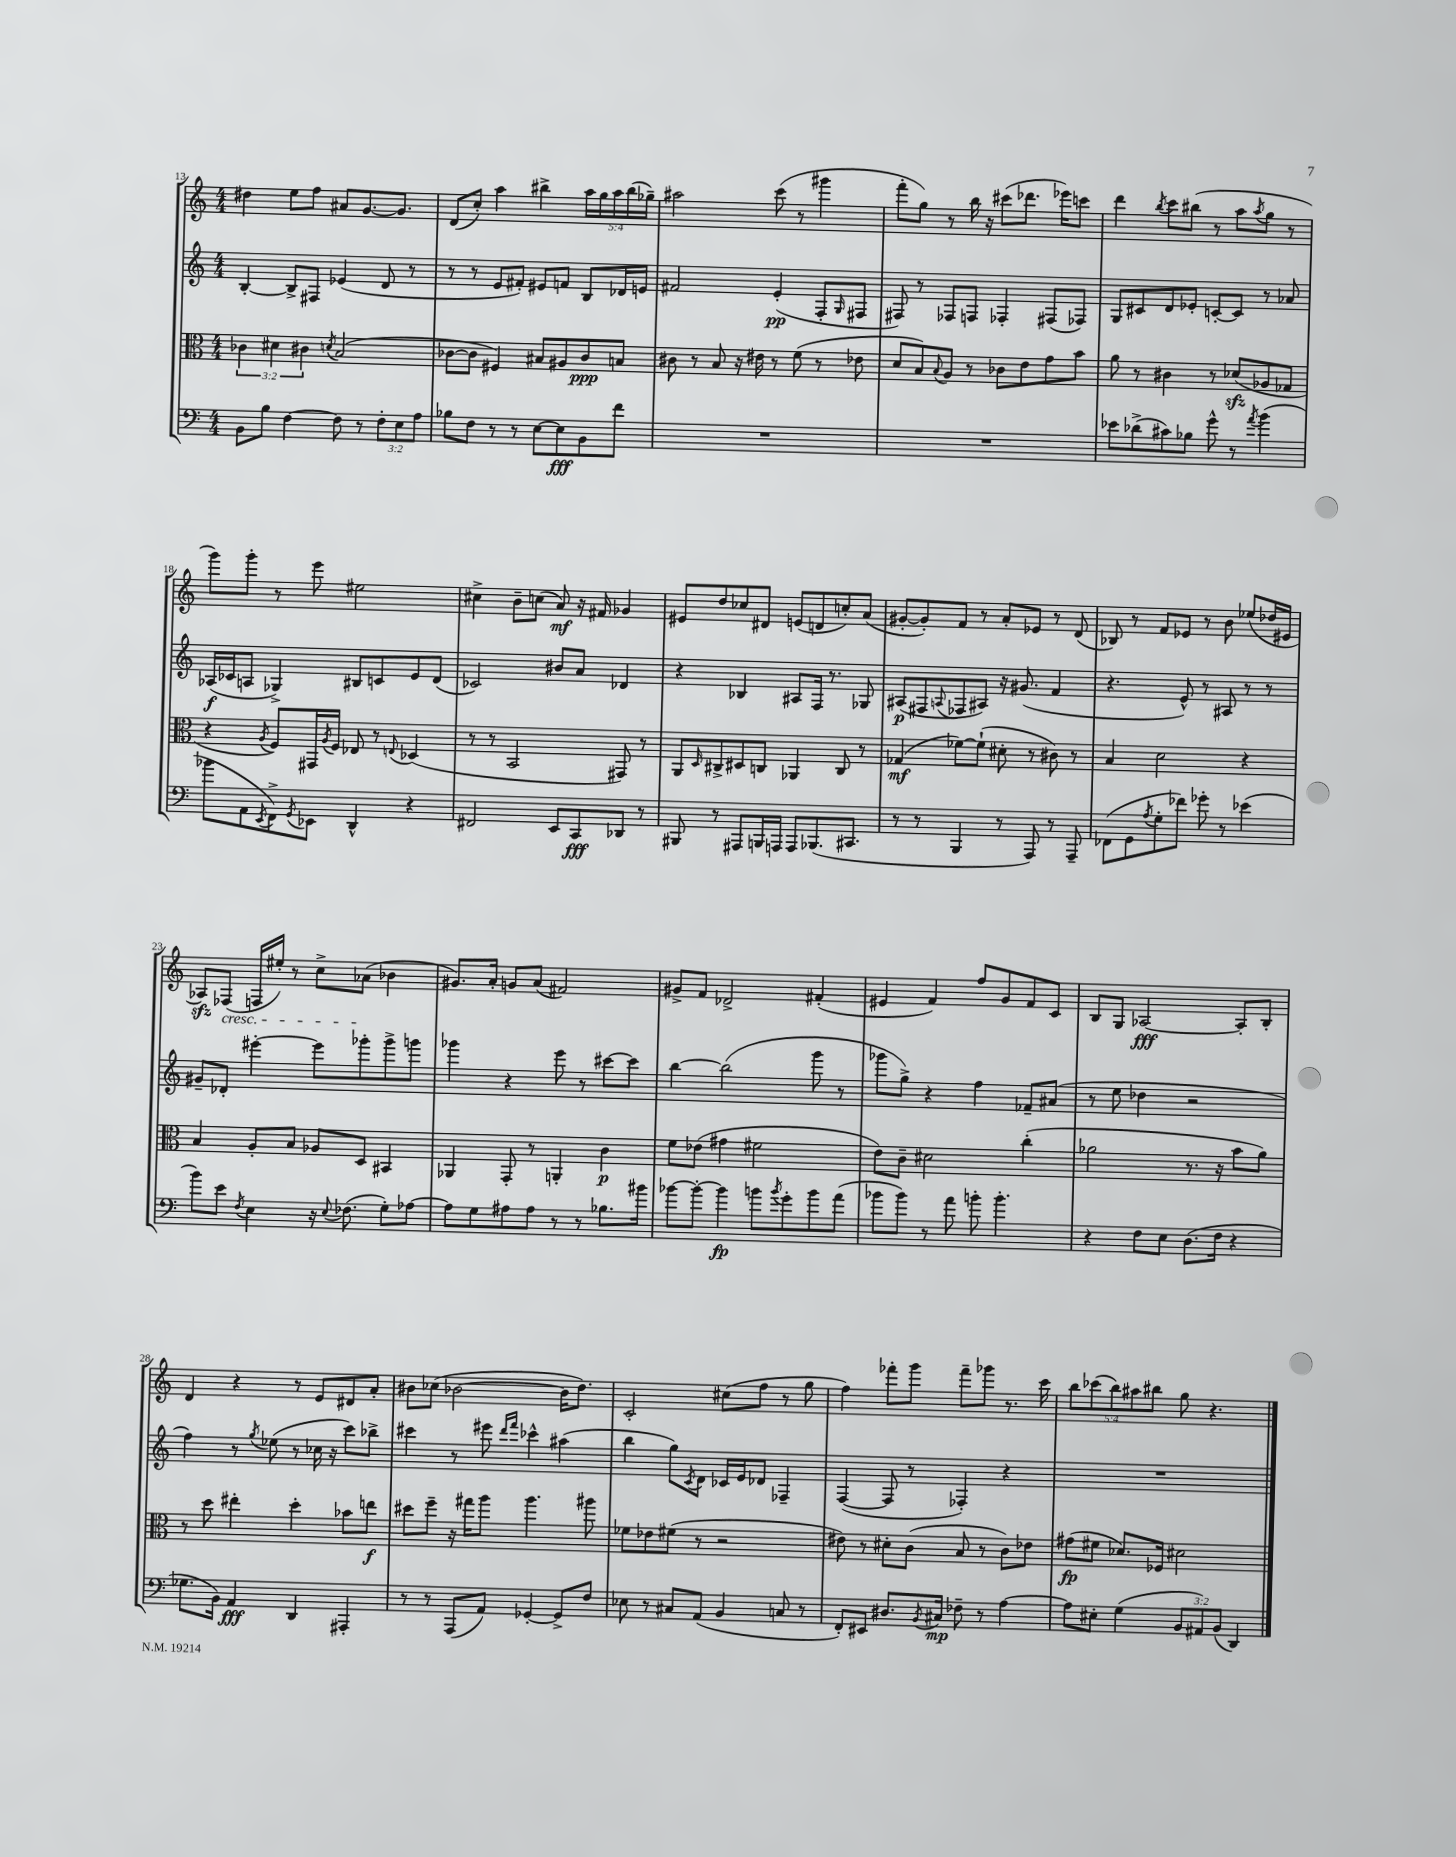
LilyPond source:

<<
\new StaffGroup <<
\new Staff = "s0" {
    \clef treble \key c \major \numericTimeSignature \time 4/4 \override Staff.TupletNumber.text = #tuplet-number::calc-fraction-text
    dis''4 e''8 f''8 ais'8 g'8.~ g'8. |
    d'8( c''8-.) a''4 bis''4-> \tuplet 5/4 { a''16 g''16 a''16 bis''16( ges''16--) } |
    ais''2 c'''8( r8 gis'''4 |
    f'''8-. g''8) r8 b''16 r16 cis'''8( des'''8. ees'''16) c'''8 |
    d'''4 \acciaccatura { b''8 } c'''8 bis''8( r8 a''8 \acciaccatura { a''8 } g''8 r8 |
    g'''8) g'''8-. r8 e'''8 eis''2 |
    cis''4-> b'8-- c''8( a'8\mf) r16 fis'16 ges'4 |
    eis'8 d''8 ces''8 dis'8 e'8( d'8 c''8-.) a'8( |
    gis'8~-. gis'8-.) f'8 r8 a'8-. ees'8 r8 d'8( |
    bes8) r8 f'8 ees'8 r8 b'8 ees''8( des''16 eis'16 |
    aes8\sfz) fes8\cresc( f16 eis''16-.) r8 c''8-> aes'8\!( bes'4 |
    gis'8.) a'16-. g'8 a'8( fis'2) |
    gis'8-> f'8 des'2-> fis'4-.( |
    eis'4 f'4) f''8 g'8 f'8 c'8 |
    b8 g8 aes2~\fff aes8-. b8-. |
    d'4 r4 r8 e'8 dis'8 a'8-. |
    bis'8 ces''8( bes'2~ bes'16 d''8.) |
    c'2-. cis''8( f''8 r8 g''8 |
    f''4) fes'''8-. g'''8 fes'''8-- ges'''8 r8. c'''16 |
    \tuplet 5/4 { b''8 ces'''8( b''8) ais''8 bis''8 } g''8 r4. \bar "|." |
}
\new Staff = "s1" {
    \clef treble \key c \major \numericTimeSignature \time 4/4
    b4~-. b8-> fis8 ees'4( d'8 r8 |
    r8 r8 e'8 fis'8-.) eis'8 f'8 b8 des'16 e'16 |
    fis'2 e'4-.\pp( f8-. \grace { g16 } fis8 |
    fis8) r8 fes8 f8 fes4-. fis8( fes8) |
    g8 cis'8 d'8 ees'8-. c'8~-. c'8 r8 aes'8 |
    aes16\f( ces'16 a8 ges4->) bis8 c'8 e'8 d'8( |
    ces'2) bis'8 a'8 des'4 |
    r4 bes4 ais8 f16 r8. ges8 |
    ais8\p( fis8 \appoggiatura { a8 } fes8 ais8) r16 gis'8.( f'4 |
    r4. e'8-^) r8 ais8 r8 r8 |
    gis'8-- des'8-. eis'''4~-. eis'''8 ges'''8-. ges'''8-> g'''8 |
    ges'''4 r4 e'''8 r8 cis'''8~ cis'''8 |
    b''4~ b''2( g'''8 r8 |
    ges'''8 g''8->) r4 f''4 fes'8-- ais'8( |
    r8 e''8 des''4 r2 |
    f''4) r8 \acciaccatura { g''8 } ees''8( r8 ces''16 r16 c'''8) bes''8-> |
    cis'''4 r8 eis'''8 \grace { d'''16 f'''16 } ces'''4-^ ais''4( |
    b''4 g''8) \acciaccatura { c'8 } d'8 ces'16 e'16 des'8 fes4-- |
    f4~( f8 r8 fes4-.) r4 |
    R1 \bar "|." |
}
\new Staff = "s2" {
    \clef alto \key c \major \numericTimeSignature \time 4/4 \override Staff.TupletNumber.text = #tuplet-number::calc-fraction-text
    \tuplet 3/2 { ces'4 dis'4 cis'4 } \acciaccatura { d'8 } b2( |
    ces'8~ ces'8 fis4) bis8 ais8 ces'8\ppp b8 |
    cis'8 r8 b8 r16 eis'16 r8 f'8( r8 ees'8 |
    d'8 b8) \appoggiatura { b8 } a8 r8 ces'8 e'8 g'8 b'8 |
    a'8 r8 cis'4 r8 des'8\sfz( aes8 ges8 |
    r4 \acciaccatura { a8 } f8) gis,16 \acciaccatura { a8 } f16 ees8 r8 \appoggiatura { e8 } des4( |
    r8 r8 b,2 gis,8) r8 |
    a,8 \grace { d16 } cis8-> dis8 c8 aes,4 c8 r8 |
    ges4\mf( fes'8~) fes'8-!( dis'8-. r8 cis'8) r8 |
    b4 d'2 r4 |
    b4 a8-. b8 aes8 d8 bis,4 |
    aes,4 g,8-. r8 a,4-. c'4\p |
    f'8 ees'8( gis'4 fis'2 |
    e'8) c'8-- dis'2 c''4-.( |
    aes'2 r8. r16 b'8 aes'8) |
    r8 d''8 eis''4-. d''4-. bes'8 e''8\f |
    dis''8 f''8-- r16 gis''16 a''8 a''4. ais''8 |
    fes'8 ees'8 fis'8( r8 r2 |
    eis'8) r8 dis'8-. c'8( b8 r8 c'8) ees'8 |
    gis'8\fp( fis'8 des'8.) fes16 dis'2 \bar "|." |
}
\new Staff = "s3" {
    \clef bass \key c \major \numericTimeSignature \time 4/4 \override Staff.TupletNumber.text = #tuplet-number::calc-fraction-text
    b,8 b8 f4~ f8 r8 \tuplet 3/2 { f8-. e8 a8 } |
    bes8 f8 r8 r8 e8~ e8\fff b,8 f'8 |
    R1 |
    R1 |
    ees'8 des'8->( cis'8) bes8 g'8-^ r8 \acciaccatura { a'8 } b'4( |
    bes'8 a,8 \acciaccatura { e,8 } f,8->) \acciaccatura { g,8 } ees,8 d,4-^ r4 |
    fis,2 e,8 c,8\fff des,8 r8 |
    bis,,8 r8 ais,,8 b,,16 a,,16 a,,8 bes,,8.( cis,8. |
    r8 r8 b,,4 r8 a,,8) r8 a,,8-- |
    fes,8( g,8 \acciaccatura { a8 } g8-. fes'8) ges'8-. r8 ees'4( |
    b'8) e'8 \acciaccatura { f8 } e4 r16 \appoggiatura { e8 } fes8.( g8-.) aes8~ |
    aes8 g8 ais8 ais8 r8 r8 bes8. bis'16 |
    bes'8~ bes'8~-. bes'4\fp b'8 \acciaccatura { b'8 } g'8-. b'8 a'8( |
    bes'8 bes'8) r8 a'8 b'8-. b'4.-. |
    r4 f8 e8 d8.( f16 r4 |
    ges8. b,16) a,4\fff d,4 ais,,4-. |
    r8 r8 a,,8( a,8) ges,4~-. ges,8-> f8 |
    ees8 r8 cis8 a,8( b,4 c8 r8 |
    f,8-.) eis,8 dis8. \acciaccatura { b,8 } cis16\mp fes8-- r8 a4~ |
    a8 eis8-. g4( \tuplet 3/2 { b,8 ais,8) b,8( } d,4) \bar "|." |
}
>>
>>
\layout { \context { \Score currentBarNumber = #13 } }
